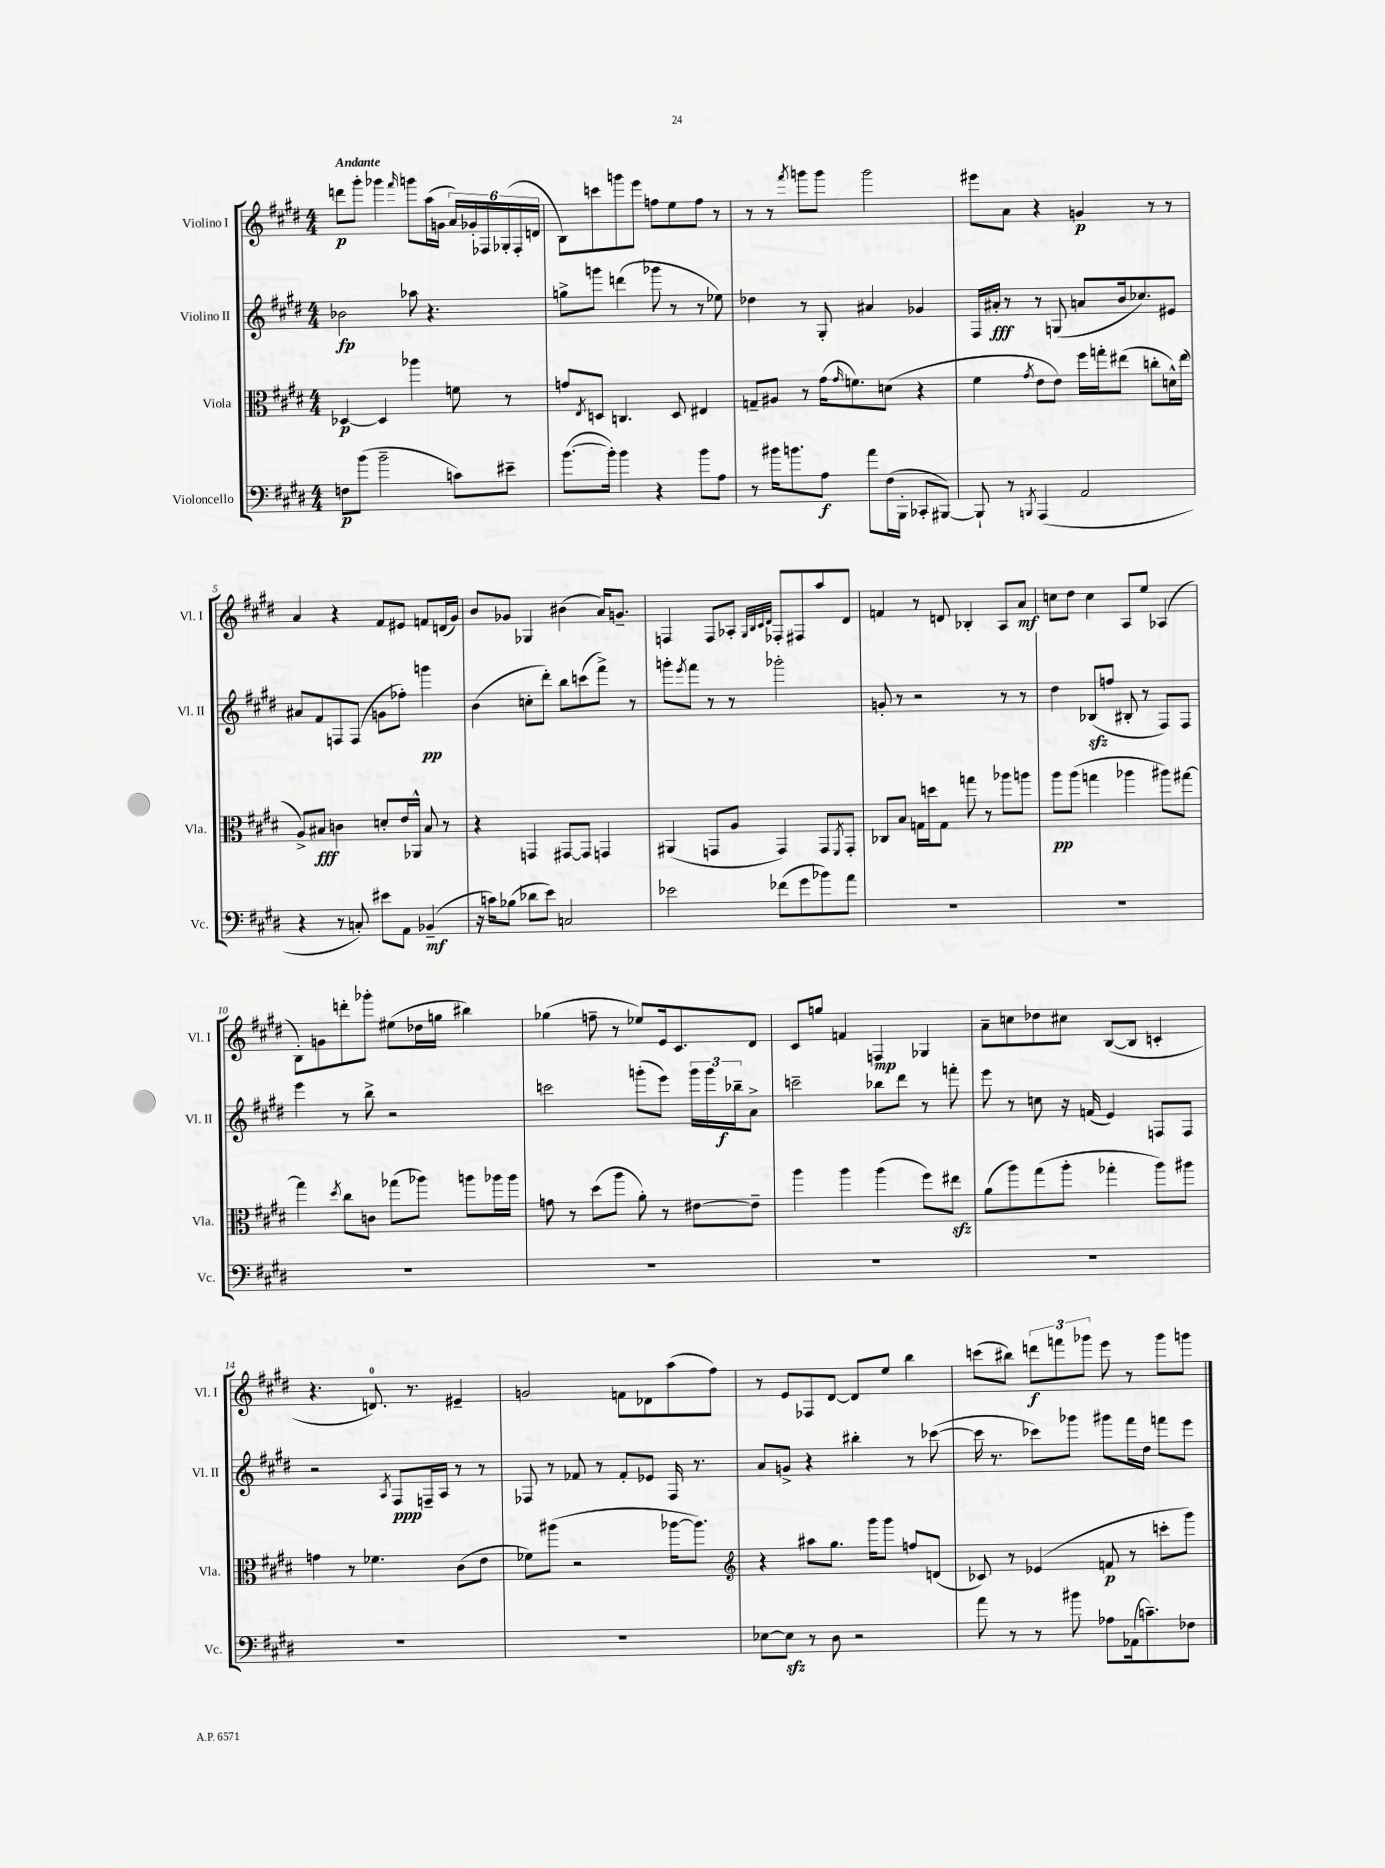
<<
\new StaffGroup <<
\new Staff = "s0" \with { instrumentName = "Violino I" shortInstrumentName = "Vl. I" } {
    \clef treble \key e \major \numericTimeSignature \time 4/4 \tempo "Andante"
    d'''8\p gis'''8-. ges'''4 \grace { fis'''16 } g'''8 a''16( g'16 \tuplet 6/4 { a'16) ges'16-. fes16 ges16-.( fes16-. d'16 } |
    b8) c'''8 g'''8 e'''8 f''8 e''8 f''8 r8 |
    r8 r8 \acciaccatura { fis'''8 } g'''8 g'''8 g'''2 |
    eis'''8 a'8 r4 g'4\p r8 r8 |
    a'4 r4 fis'8 eis'8 f'8 d'16( gis'16) |
    b'8 ges'8 ges4 bis'4( a'16) g'8.-- |
    f4 f8 aes8-. \grace { gis32 b32 cis'32 dis'32 } fes8-. fis8 a''8 dis'8 |
    f'4 r8 d'8 bes4-. a8 a'8\mf |
    c''8 dis''8 c''4 a8 e''8 aes4( |
    b8-.) g'8 d'''8-. ges'''8-. eis''8( des''16 g''16 bis''4) |
    ges''4( f''8-- r8 ees''8) e'16 cis'8. dis'8 |
    cis'8 g''8 f'4 f4\mp ges4 |
    a'8-- c''8 des''8 cis''8 b8~( b8 c'4-. |
    r4. d'8.-0) r8. eis'4-- |
    g'2 f'8 des'8 a''8( fis''8) |
    r8 e'8 fes8 dis'8~ dis'8 e''8 b''4 |
    c'''8( bis''8) \tuplet 3/2 { d'''8\f f'''8 ges'''8 } e'''8 r8 ges'''8 g'''8 \bar "|." |
}
\new Staff = "s1" \with { instrumentName = "Violino II" shortInstrumentName = "Vl. II" } {
    \clef treble \key e \major \numericTimeSignature \time 4/4
    bes'2\fp aes''8 r4. |
    g''8-> g'''8 d'''4( ges'''8 r8 r8 ees''8) |
    des''4 r8 gis8-. ais'4 ges'4 |
    fis16 ais'16-.\fff r8 r8 g8( a'8 b'16 ces''8.) eis'8 |
    ais'8 fis'8 f8 f8( g'8 fes''8-.) g'''4\pp |
    b'4( c''8-. dis'''8-.) b''8 c'''8( fis'''8->) r8 |
    g'''8-. \acciaccatura { e'''8 } fis'''8 r8 r8 ges'''2-. |
    g'8-. r8 r2 r8 r8 |
    dis''4 bes8\sfz( f''8 bis8-. r8 fis8) fis8 |
    e'''4 r8 b''8-> r2 |
    c'''2 g'''8-.( e'''8) \tuplet 3/2 { g'''16 g'''16 bes''16--\f } a'8-> |
    c'''2-- bes''8 dis'''8 r8 f'''8-. |
    e'''8 r8 c''8 r16 f'16( e'4) f8 f8 |
    r2 \acciaccatura { a8 } fis8\ppp f16-- a16 r8 r8 |
    fes8 r8 fes'8 r8 fes'8-. ees'8 fes16 r8. |
    a'8 g'8-> r4 bis''4-. r8 ces'''8~( |
    ces'''16 r8. ces'''8) ges'''8 gis'''8 fis'''16 dis''16 f'''8 e'''8 \bar "|." |
}
\new Staff = "s2" \with { instrumentName = "Viola" shortInstrumentName = "Vla." } {
    \clef alto \key e \major \numericTimeSignature \time 4/4
    des4~\p des4 aes''4 f'8 r8 |
    g'8 \acciaccatura { e8 } d8 c4. d8 eis4 |
    g8-- ais8 r8 gis'16( \grace { gis'16 } f'8.) d'8( r4 |
    fis'4 \acciaccatura { gis'8 } e'8 e'8) fis''16 g''16-. eis''8( c''8-. d'16-^) eis''16( |
    a8->) bis8\fff c'4 d'8-. e'16 aes,16-^ bis8 r8 |
    r4 g,4 gis,8~ gis,8 g,4 |
    ais,4( g,8 a8 g,4) g,8 \acciaccatura { fis,8 } g,8-. |
    ces8 b8 g16 d''16 g8 g''8 r8 aes''8 a''8 |
    a''8\pp a''8( g''4 aes''4 ais''8) gis''8~ |
    gis''4 \acciaccatura { dis''8 } cis''8 c'8 ges''8( aes''8) a''8 aes''16 aes''16 |
    g'8 r8 dis''8( a''8 a'8-.) r8 eis'8~ eis'8-- |
    a''4 a''4 a''4( fis''8) eis''8\sfz |
    a'8( a''8) gis''8( a''8-. ges''4-. a''8) ais''8 |
    g'4 r8 fes'4. cis'8( e'8 |
    fes'8) ais''8( r2 aes''16~ aes''8.) |
    \clef treble r4 ais''8 gis''8. gis'''16 gis'''8 f''8 d'8( |
    ces'8) r8 ees'4( f'8\p r8 c'''8-. gis'''8) \bar "|." |
}
\new Staff = "s3" \with { instrumentName = "Violoncello" shortInstrumentName = "Vc." } {
    \clef bass \key e \major \numericTimeSignature \time 4/4
    f8\p b'8( b'2-- c'8) eis'8-- |
    b'8.~( b'16-.) b'4 r4 b'8 a8 |
    r8 bis'16 b'8. a8\f a'8 fis16( b,,16-. ces,8-. bis,,8~) |
    bis,,8-! r8 \acciaccatura { b,,8 } a,,4( a,2 |
    r4 r8 c8-.) eis'8 a,8 bes,4--\mf( |
    r16 c'16) bes8( des'8 e'8) c2 |
    ees'2 fes'8( gis'8 bes'8) a'8 |
    R1 |
    R1 |
    R1 |
    R1 |
    R1 |
    R1 |
    R1 |
    R1 |
    ees8~ ees8\sfz r8 dis8 r2 |
    a'8 r8 r8 bis'8 aes8 aes,16( c'8.--) fes8 \bar "|." |
}
>>
>>
